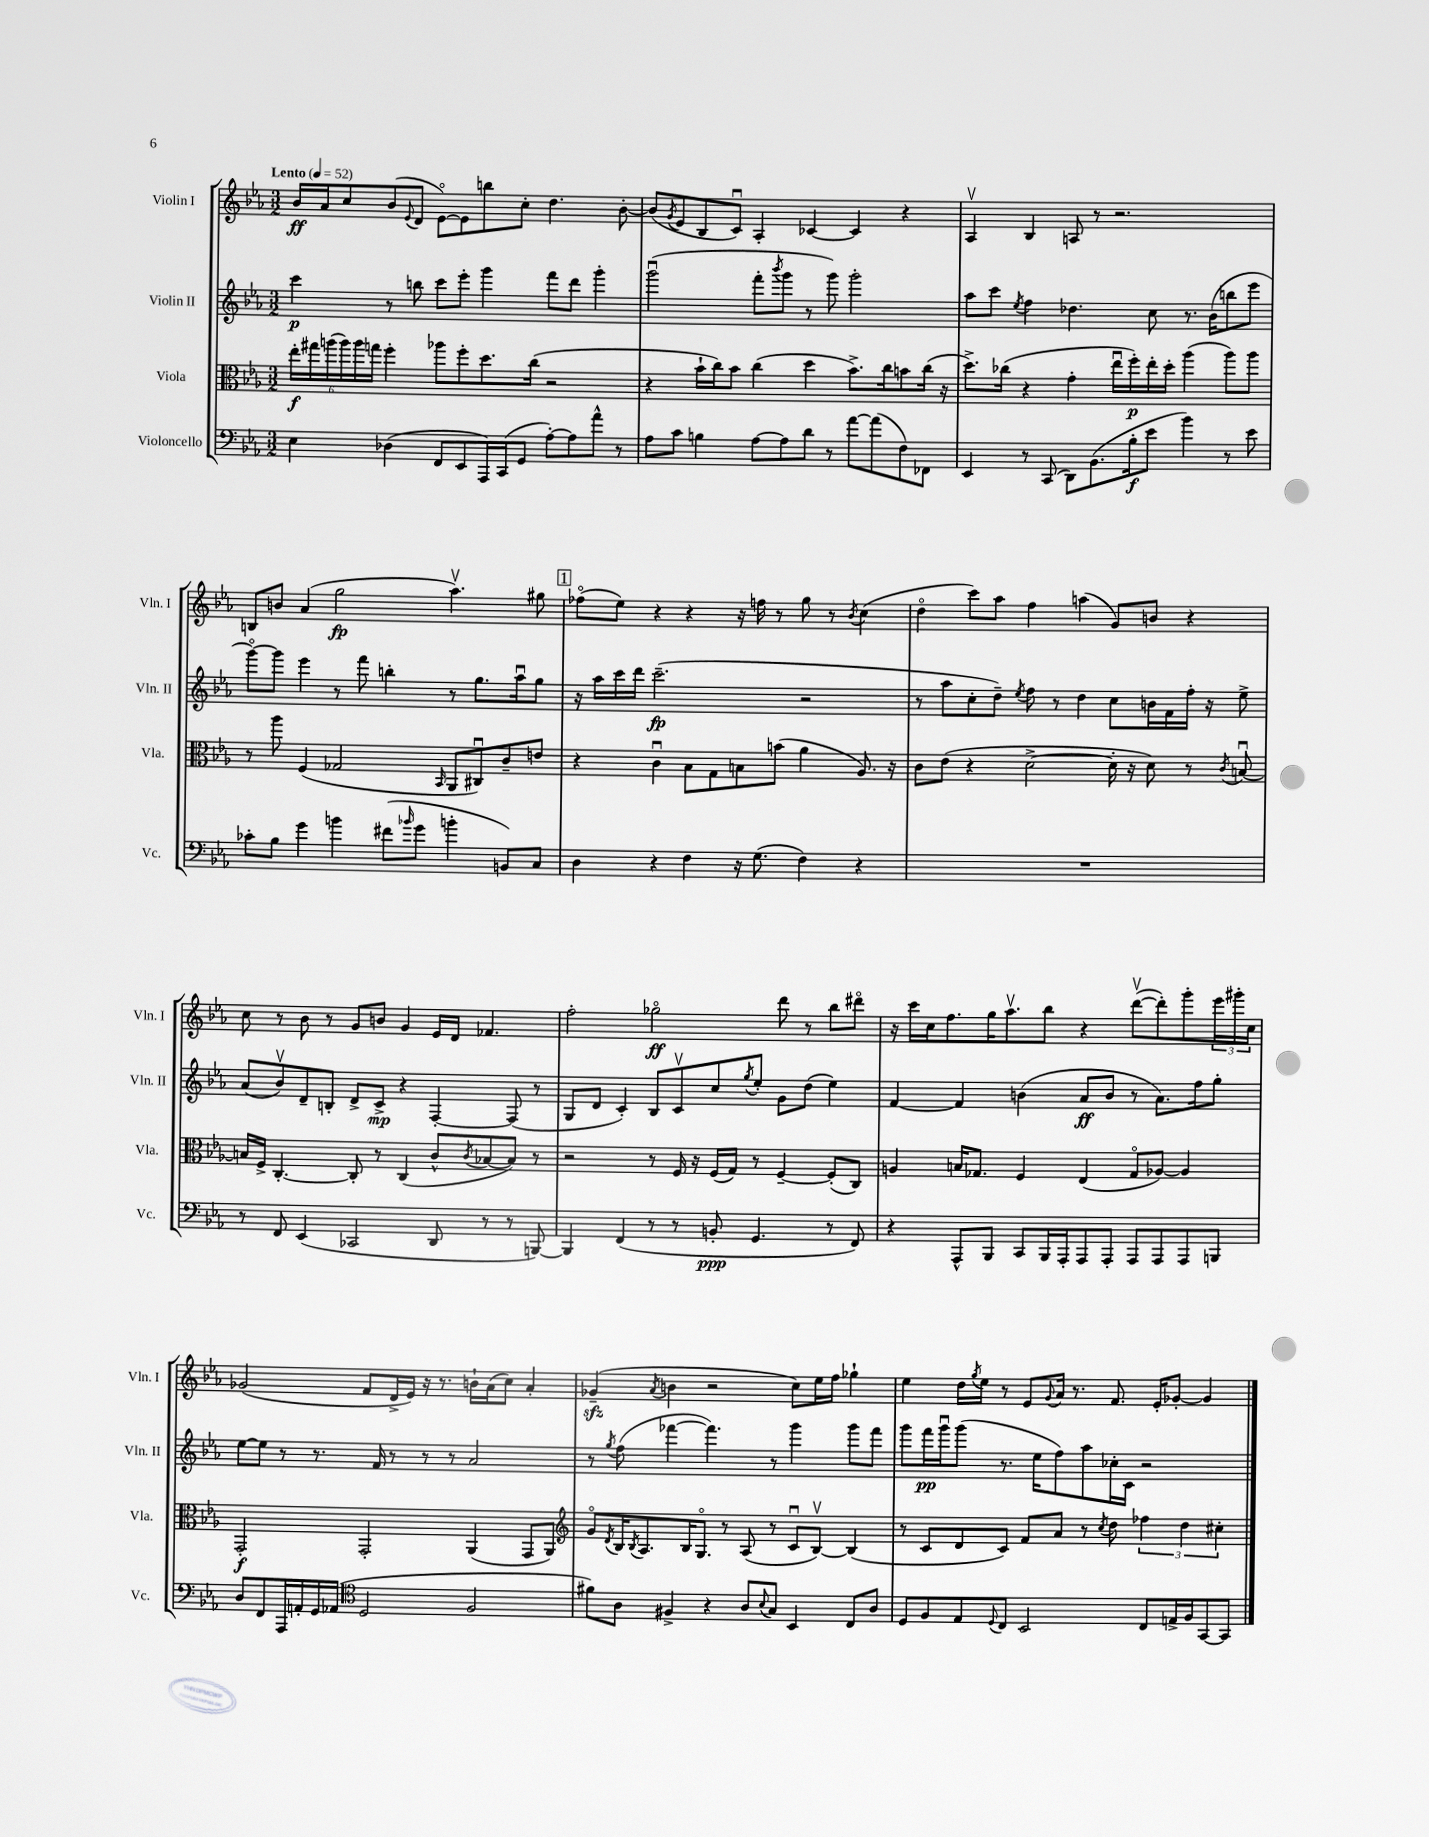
<<
\new StaffGroup <<
\new Staff = "s0" \with { instrumentName = "Violin I" shortInstrumentName = "Vln. I" } {
    \clef treble \key ees \major \numericTimeSignature \time 3/2 \tempo "Lento" 4 = 52
    bes'16\ff aes'16 c''8 bes'8( \appoggiatura { ees'8 } d'8 ees'8~\flageolet) ees'8 b''8 c''8-. d''4. bes'8~-. |
    bes'8( \acciaccatura { g'8 } ees'8 bes8 c'8\downbow) aes4-. ces'4~ ces'4 r4 |
    aes4\upbow bes4 a8 r8 r2. |
    b8 b'8 aes'4( g''2\fp aes''4.\upbow) gis''8 |
    \mark \markup { \box "1" } fes''8\flageolet( ees''8) r4 r4 r16 f''16 r8 g''8 r8 \acciaccatura { bes'8 } c''4( |
    d''4\flageolet c'''8) aes''8 f''4 a''4( g'8) b'8 r4 |
    c''8 r8 bes'8 r8 g'8 b'8 g'4 ees'16 d'16 fes'4. |
    f''2-. ges''2\flageolet\ff d'''8 r8 bes''8 dis'''8\flageolet |
    r16 c'''16 c''16 f''8. g''16 aes''8.\upbow bes''8 r4 d'''8~\upbow( d'''8-.) g'''8-. \tuplet 3/2 { ees'''16 gis'''16-. c''16 } |
    ges'2( f'8 d'16-> ees'16) r16 r8. b'16-! aes'16( c''8) aes'4-. |
    ges'4--\sfz( \acciaccatura { aes'8 } b'4 r2 c''8) ees''16 f''16 ges''4-! |
    ees''4 d''16 \acciaccatura { g''8 } ees''16 r8 ees'8 \appoggiatura { g'8 } aes'16 r8. f'8. ees'16-. ges'8~-. ges'4 \bar "|." |
}
\new Staff = "s1" \with { instrumentName = "Violin II" shortInstrumentName = "Vln. II" } {
    \clef treble \key ees \major \numericTimeSignature \time 3/2
    c'''4\p r8 b''8 c'''8 ees'''8-. g'''4 f'''8 d'''8 g'''4-. |
    g'''2\downbow( f'''8-. \acciaccatura { bes'''8 } g'''8 r8 g'''8) g'''2-. |
    aes''8 c'''8 \acciaccatura { ees''8 } f''4 des''4. c''8 r8. bes'16( b''8 ees'''8 |
    g'''8~\flageolet) g'''8 ees'''4 r8 f'''8 b''4-. r8 g''8. aes''16\downbow g''8 |
    \mark \markup { \box "1" } r16 aes''16 c'''16 d'''16 c'''2.--\fp( r2 |
    r8 aes''8 c''8-. d''8--) \acciaccatura { ees''8 } f''8 r8 d''4 c''8 b'16 f'16 f''16-. r16 ees''8-> |
    aes'8( bes'8\upbow) d'8-- b8-. d'8-> c'8->\mp r4 f4~-. f8( r8 |
    g8 d'8 c'4-.) bes8 c'8\upbow c''8 \acciaccatura { g''8 } ees''8-. g'8 d''8( ees''4) |
    f'4~ f'4 b'4( aes'8\ff b'8 r8 aes'8.) f''16 g''8-. |
    ees''8~ ees''8 r8 r8. f'16 r8 r8 r8 aes'2 |
    r8 \acciaccatura { g''8 } f''8( fes'''4~ fes'''4.) r8 g'''4 g'''8 fes'''8 |
    g'''8 f'''16\pp g'''16\downbow g'''8( r8. ees''16 f''8) aes''8 ces''16-. c'16 r2 \bar "|." |
}
\new Staff = "s2" \with { instrumentName = "Viola" shortInstrumentName = "Vla." } {
    \clef alto \key ees \major \numericTimeSignature \time 3/2
    \tuplet 6/4 { ees''16-.\f gis''16 a''16( a''16) a''16 g''16 } f''4-. aes''8 f''8-. d''8. c''16( r2 |
    r4 bes'16-! c''16) bes'8 c''4( d''4 bes'8.->) c''16 b'8 c''16( r16 |
    d''8.->) ces''16( r4 g'4-. ees''16\downbow f''16-.\p) ees''16-. d''16-. aes''4( aes''8) aes''8 |
    r8 aes''8 f4( ges2 \grace { bes,16 } aes,8 cis8\downbow) c'8-- e'8 |
    \mark \markup { \box "1" } r4 c'4\downbow bes8 g8 b8 b'8( aes'4 aes8.) r16 |
    c'8 ees'8( r4 d'2~-> d'16-. r16 d'8) r8 \acciaccatura { c'8 } b8~\downbow |
    b16 f16-> c4.~-. c8-. r8 c4( c'8-^ \acciaccatura { c'8 } bes8~ bes8) r8 |
    r2 r8 f16 r16 f16( g16) r8 f4~-- f8-.( c8) |
    a4 b16 ges8. f4 ees4( ges8\flageolet aes8~) aes4 |
    g,2-.\f g,2-. aes,4( g,8 aes,8) |
    \clef treble g'8\flageolet \acciaccatura { d'8 } bes16 \acciaccatura { bes8 } aes8. bes16 g8.\flageolet r8 aes8( r8 c'8\downbow bes8~\upbow) bes4( |
    r8 c'8 d'8 c'8) f'8 aes'8 r8 \acciaccatura { c''8 } d''8 \tuplet 3/2 { fes''4 d''4 cis''4-. } \bar "|." |
}
\new Staff = "s3" \with { instrumentName = "Violoncello" shortInstrumentName = "Vc." } {
    \clef bass \key ees \major \numericTimeSignature \time 3/2
    ees4 des4( f,8 ees,8 aes,,16) c,16( g,8 aes8~-.) aes8 aes'8-^ r8 |
    aes8 c'8 b4 aes8~ aes8 d'8 r8 aes'8~ aes'8( f8) fes,8 |
    ees,4 r8 c,8( d,8) bes,8.( bes16-.\f ees'8 bes'4) r8 ees'8 |
    ces'8-. bes8 g'4 b'4 fis'8( \grace { bes'16 } g'8 b'4-. b,8) c8 |
    \mark \markup { \box "1" } d4 r4 f4 r16 g8.( f4) r4 |
    R1. |
    r8 f,8 ees,4( ces,2 d,8 r8 r8 b,,8~) |
    b,,4 f,4( r8 r8 b,8-.\ppp g,4. r8 f,8) |
    r4 aes,,8-^ bes,,8 c,8 bes,,16 aes,,16-. aes,,8 aes,,8-. aes,,8 aes,,8 aes,,8 b,,8 |
    d8 f,8 aes,,16 a,16-. g,16 aes,16( \clef tenor d2 f2 |
    fis'8) aes8 fis4-> r4 aes8 \appoggiatura { bes8 } g8 bes,4 c8 aes8 |
    d8 f8 ees8 \appoggiatura { d8 } c8 bes,2 c8 e16-> f16 g,8~ g,8 \bar "|." |
}
>>
>>
\layout { \context { \Score \remove "Bar_number_engraver" } }
